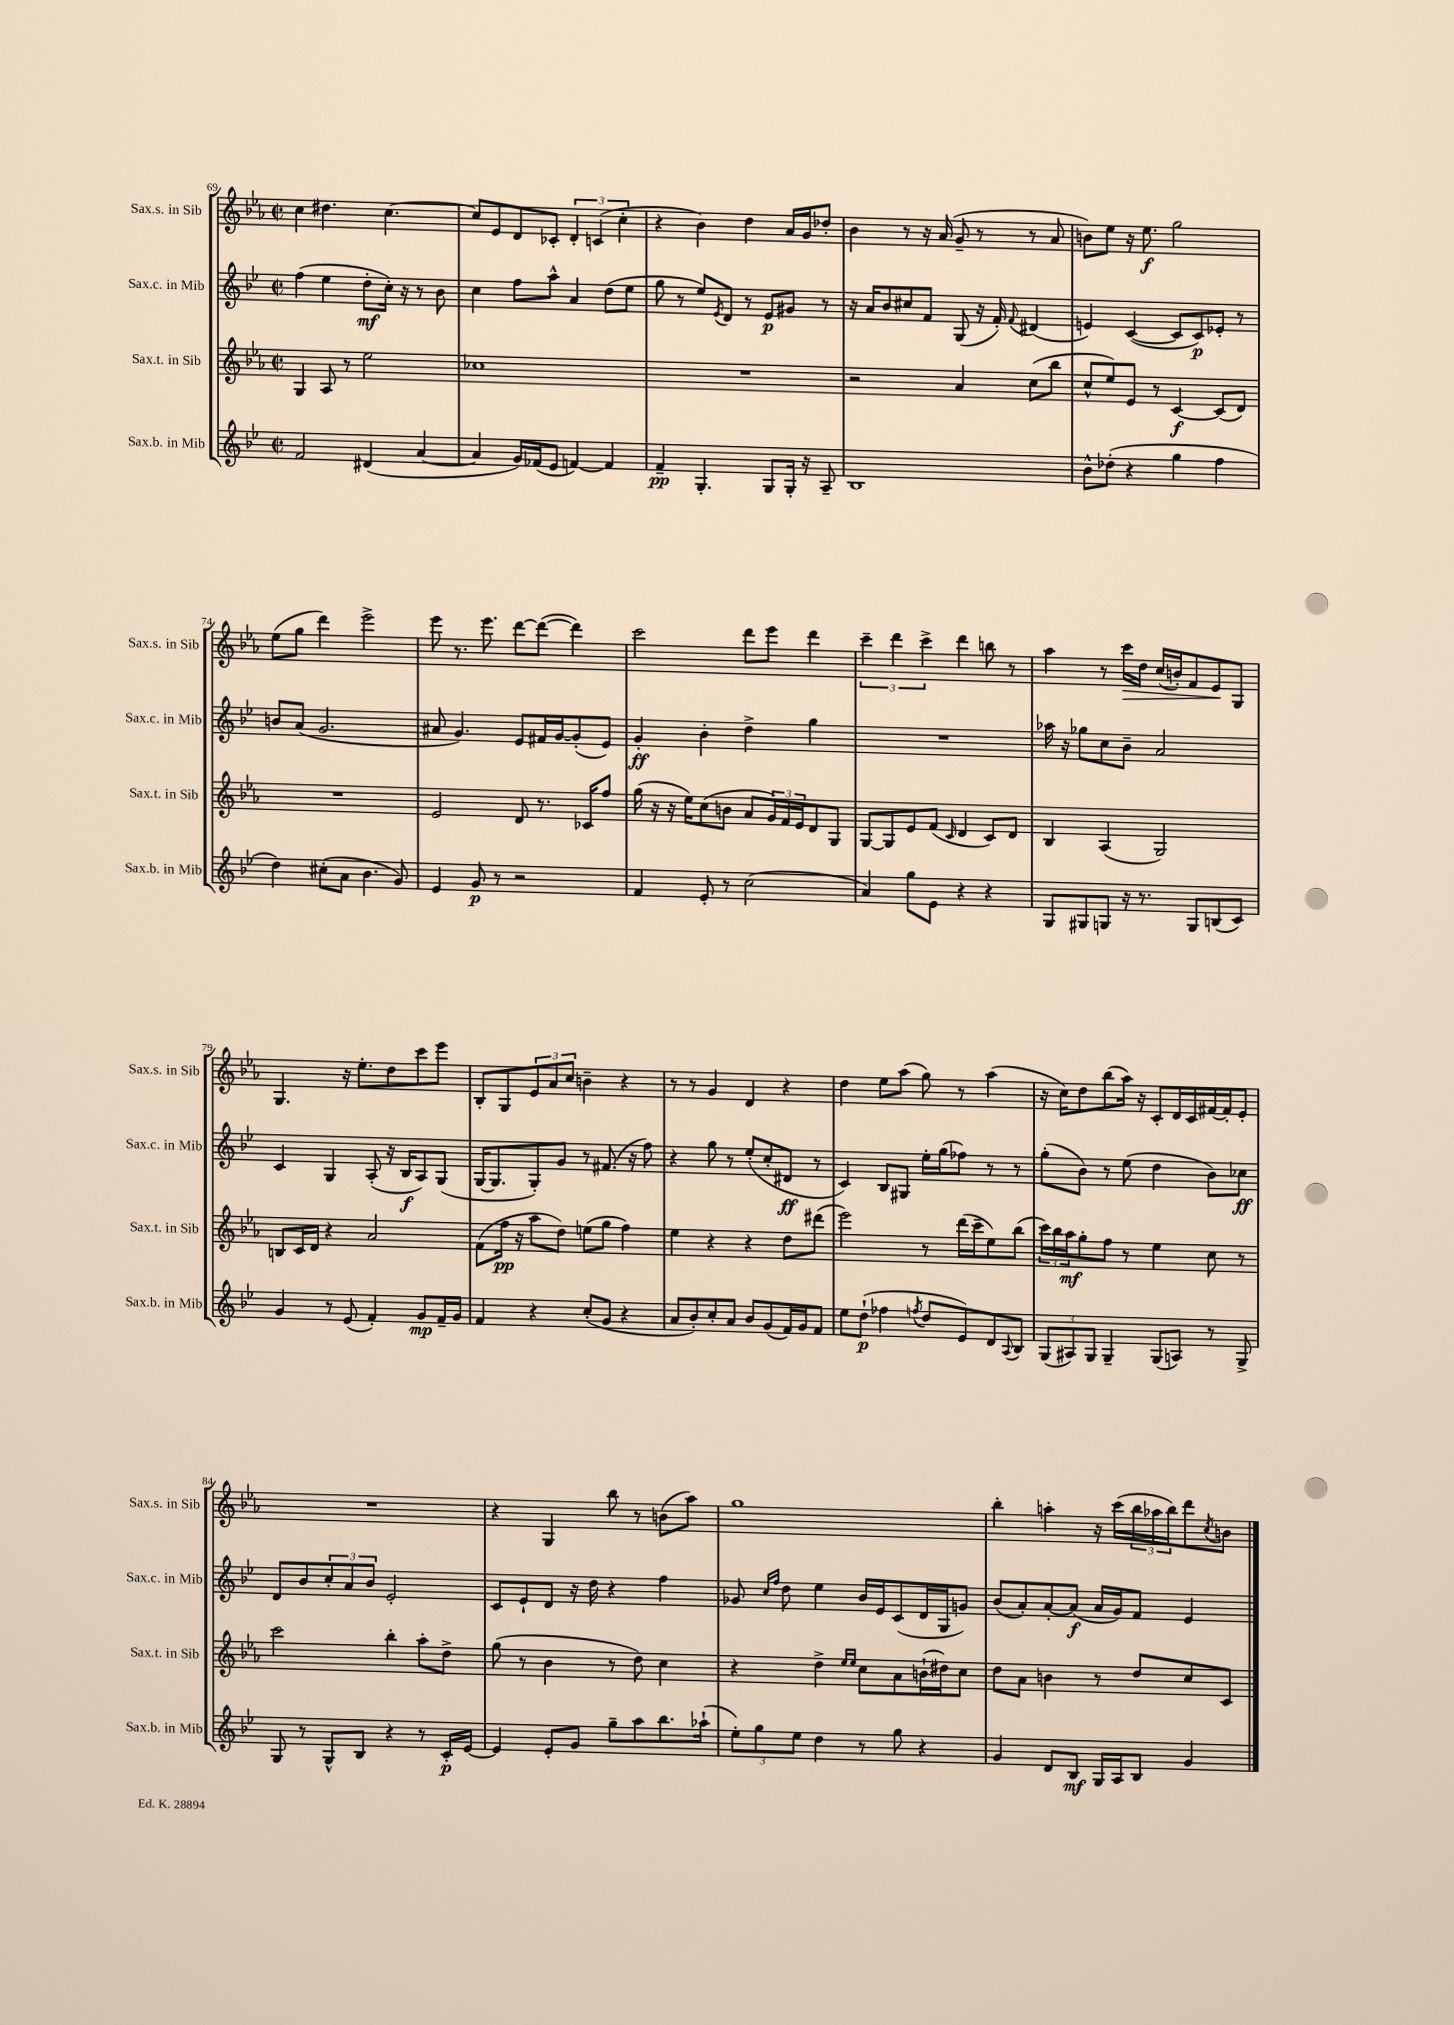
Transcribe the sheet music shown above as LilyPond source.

<<
\new StaffGroup <<
\new Staff = "s0" \with { instrumentName = "Sax.s. in Sib" shortInstrumentName = "Sax.s. in Sib" } {
    \clef treble \key ees \major \defaultTimeSignature \time 2/2
    c''4 dis''4. c''4.~ |
    c''8 ees'8 d'8 ces'8-. \tuplet 3/2 { d'4-. c'4( c''4-. } |
    r4 bes'4) d''4 aes'16 g'16 des''8-. |
    bes'4 r8 r16 aes'16( g'8-- r8 r8 aes'8 |
    b'8) ees''8 r16 ees''8.\f g''2 |
    ees''8( g''8 d'''4) ees'''2-> |
    ees'''8 r8. ees'''8. d'''8~ d'''8~( d'''4) |
    c'''2 d'''8 ees'''8 d'''4 |
    \tuplet 3/2 { c'''4-- d'''4 c'''4-> } d'''4 b''8 r8 |
    aes''4 r8 c'''16\> d''16 c''16( b'16-.) f'8 ees'8\! g8 |
    g4. r16 ees''8.-. d''8 c'''8 ees'''8 |
    bes8-. g8 \tuplet 3/2 { ees'8 aes'8 c''8 } b'4-- r4 |
    r8 r8 g'4 d'4 r4 |
    d''4 ees''8 aes''8( g''8) r8 aes''4( |
    r16 c''16) d''8 bes''8( aes''16) r16 c'8-. d'16 c'16 fis'16~ fis'16-. ees'8-. |
    R1 |
    r4 g4 bes''8 r8 b'8( aes''8) |
    g''1 |
    bes''4-. a''4-. r16 c'''16( \tuplet 3/2 { bes''16 aes''16 bes''16) } d'''8 \acciaccatura { c''8 } b'8 \bar "|." |
}
\new Staff = "s1" \with { instrumentName = "Sax.c. in Mib" shortInstrumentName = "Sax.c. in Mib" } {
    \clef treble \key bes \major \defaultTimeSignature \time 2/2
    f''4( ees''4 d''8-.\mf c''16-.) r16 r8 bes'8 |
    c''4 f''8 a''8-^ a'4 d''8( ees''8 |
    g''8 r8 ees''8) \acciaccatura { ees'8 } d'8 r8 ees'8\p gis'8 r8 |
    r16 a'16 bes'8 cis''8 f'8 g8( r16 f'16-.) \appoggiatura { f'8 } dis'4( |
    e'4) c'4~( c'8 c'8\p) ees'8-. r8 |
    b'8 a'8( g'2. |
    ais'8 g'4.) ees'8 fis'16 g'16~ g'8-.( ees'8) |
    g'4-.\ff bes'4-. d''4-> g''4 |
    R1 |
    aes''16 r16 ges''8 c''8 bes'8-- a'2 |
    c'4 g4 a8-.( r16 bes16\f a8) g8( |
    g16~ g8. g8-.) g'8 r8 fis'8.( r16 f''8) |
    r4 g''8 r8 ees''8-.( c''8-. dis'8\ff r8 |
    c'4) bes8 gis8 ees''16-. g''16( fes''8) r8 r8 |
    g''8-.( bes'8) r8 ees''8( d''4 bes'8) ces''8\ff |
    d'8 bes'8 \tuplet 3/2 { c''8-. a'8 bes'8 } ees'2-. |
    c'8 ees'8-! d'8 r16 d''16 r4 f''4 |
    ges'8 \grace { c''16 f''16 } d''8 ees''4 bes'16 ees'16 c'8( d'16 g16 g'8) |
    bes'8( a'8-.) a'8~-. a'8\f( a'16 g'16) f'8 ees'4 \bar "|." |
}
\new Staff = "s2" \with { instrumentName = "Sax.t. in Sib" shortInstrumentName = "Sax.t. in Sib" } {
    \clef treble \key ees \major \defaultTimeSignature \time 2/2
    g4 aes8 r8 ees''2 |
    ces''1 |
    R1 |
    r2 aes'4 c''8( bes''8 |
    c''8-^ ees''8) ees'8 r8 c'4~\f c'8( d'8) |
    R1 |
    ees'2 d'8 r8. ces'16 f''8 |
    g''16( r16 r16 ees''16) c''8( b'8 aes'8 \tuplet 3/2 { g'16) f'16 ees'16 } d'8 g8 |
    g8~ g8 ees'8 f'8( \grace { c'16 } d'4 c'8) d'8 |
    bes4 aes4( g2) |
    b8 c'16 d'16 r4 aes'2 |
    f'8( f''16\pp r16 aes''8 d''8) e''8( g''8 f''4) |
    ees''4 r4 r4 d''8 dis'''8( |
    ees'''2) r8 d'''16( c'''16-- ees''8) bes''8( |
    \tuplet 3/2 { c'''16) bes''16 aes''16\mf } g''8-. f''8 r8 ees''4 c''8 r8 |
    c'''2 bes''4-. aes''8-. d''8-> |
    g''8( r8 bes'4 r8 d''8) c''4 |
    r4 d''4-> \grace { ees''16 ees''16 } c''8 aes'8 b'16-!( dis''16) c''8 |
    d''8 aes'8 b'4 r8 d''8 c''8 c'8 \bar "|." |
}
\new Staff = "s3" \with { instrumentName = "Sax.b. in Mib" shortInstrumentName = "Sax.b. in Mib" } {
    \clef treble \key bes \major \defaultTimeSignature \time 2/2
    f'2 dis'4( a'4~ |
    a'4 g'16) fes'16( ees'8 f'4~) f'4 |
    f'4--\pp g4.-. g8 g16-. r16 a8-- |
    bes1 |
    bes'8-^ des''8-.( r4 g''4 f''4 |
    d''4) cis''8-.( a'8 bes'4. g'8) |
    ees'4 g'8\p r8 r2 |
    f'4 ees'8-. r8 c''2( |
    a'4) g''8 ees'8 r4 r4 |
    g8 gis8 g8 r16 r8. g8 b8( c'8) |
    g'4 r8 ees'8( f'4-.) g'8\mp f'16-- g'16 |
    f'4 r4 c''8-.( g'8 r4 |
    a'8 bes'8-.) c''8-. a'8 bes'8 g'8( f'16) g'16 f'8 |
    ees''8 d''8-!\p( fes''4 \acciaccatura { f''8 } d''8 ees'8) d'8 \appoggiatura { a8 } bes8 |
    \tuplet 3/2 { g8( ais8) g8 } g4-- g8( a8) r8 g8-> |
    g8 r8 g8-^ bes8 r4 r8 c'16-.\p ees'16~ |
    ees'4 ees'8-. g'8 g''8-- a''8 bes''8. aes''16-!( |
    \tuplet 3/2 { ees''8-.) g''8 ees''8 } d''4 r8 g''8 r4 |
    g'4 d'8 bes8\mf g16 a16 bes8 g'4 \bar "|." |
}
>>
>>
\layout { \context { \Score currentBarNumber = #69 } }
